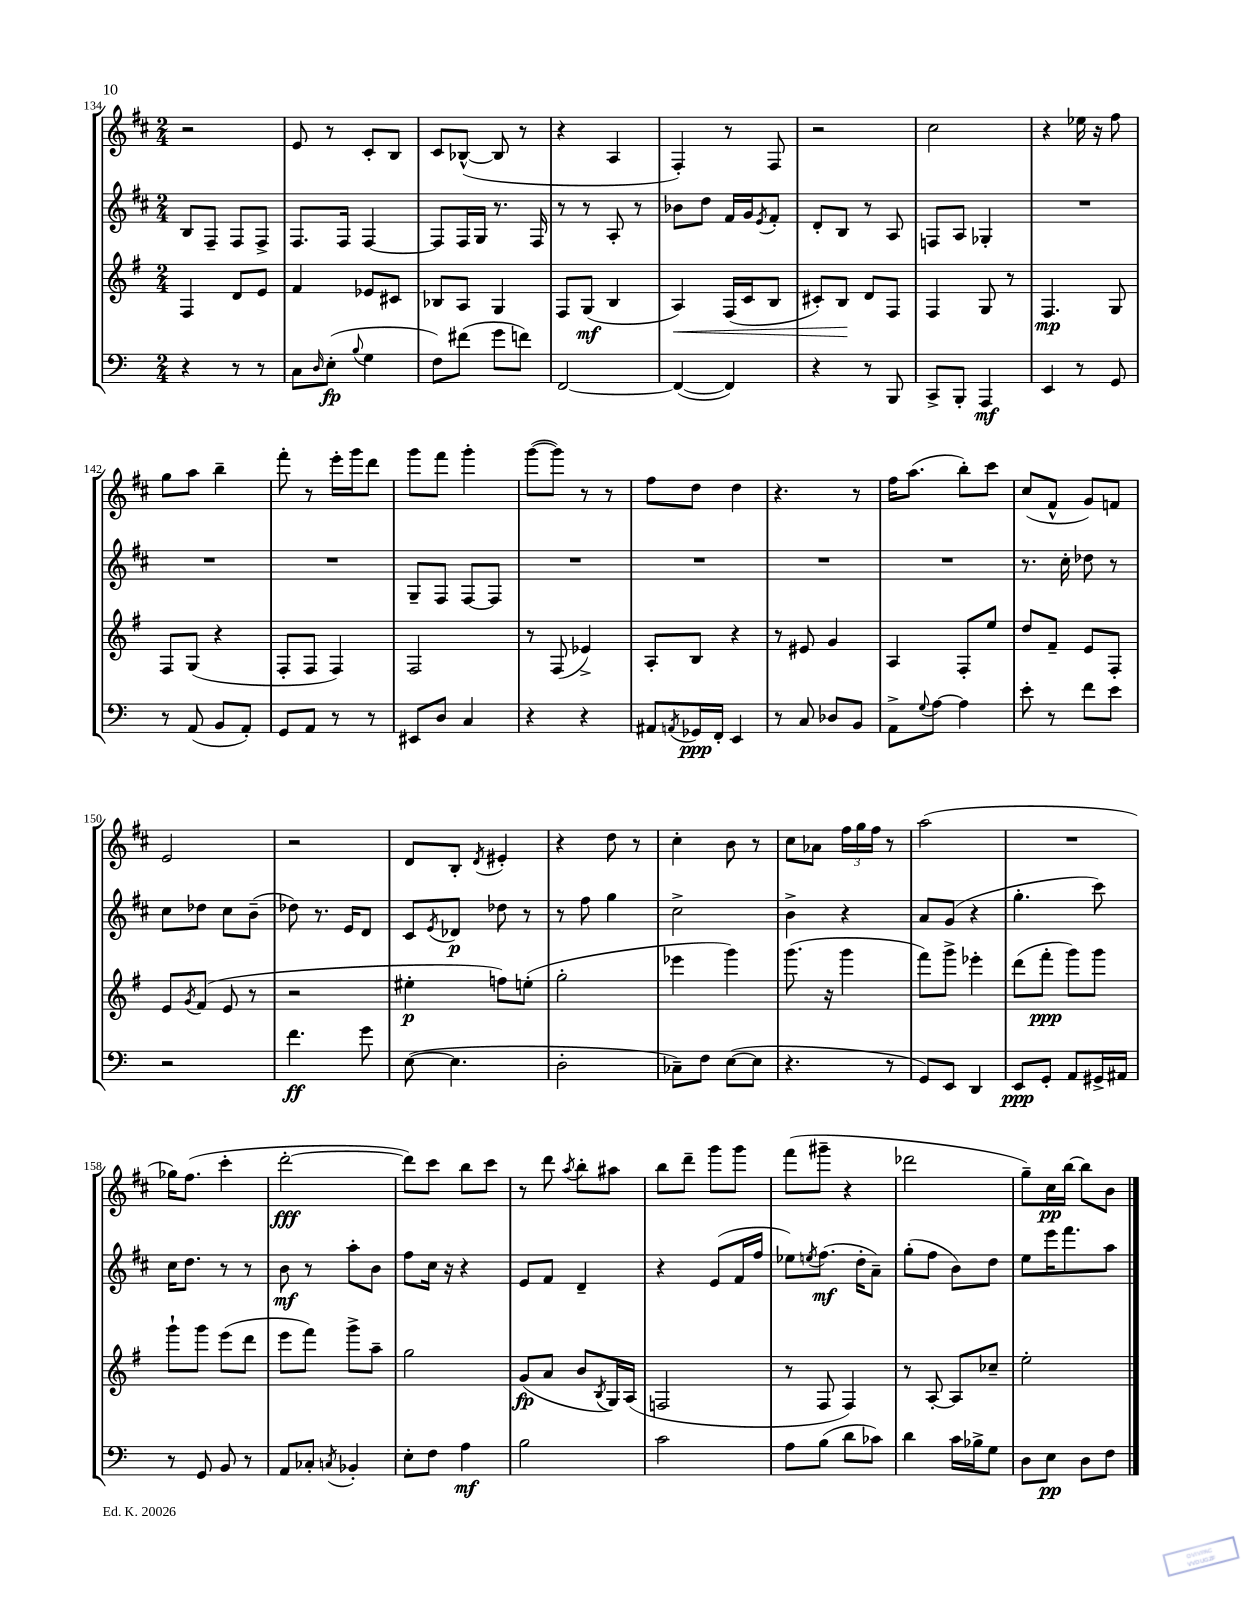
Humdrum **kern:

**kern	**kern	**kern	**kern
*staff4	*staff3	*staff2	*staff1
*clefF4	*clefG2	*clefG2	*clefG2
*k[]	*k[f#]	*k[f#c#]	*k[f#c#]
*M2/4	*M2/4	*M2/4	*M2/4
4r	4F#	8B	2r
.	.	8F#~	.
8r	8d	8F#	.
8r	8e	8F#^	.
=	=	=	=
8C	4f#	8.F#	8e
16qqD	.	.	.
(8E'	.	.	8r
.	.	16F#	.
8qqB	.	.	.
4G	8e-	[4F#	8c#'
.	8c#	.	8B
=	=	=	=
8F)	8B-	8F#]	8c#
(8f#	8A	16F#	([8B-^^
.	.	16G	.
8g	4G	8.r	8B-]
8f)	.	.	8r
.	.	16F#	.
=	=	=	=
[2FF	8F#	8r	4r
.	(8G	8r	.
.	4B	8A'	4A
.	.	8r	.
=	=	=	=
(4FF_	4A)	8b-	4F#')
.	.	8dd	.
4FF])	(16F#	16f#	8r
.	16c	16g	.
.	.	8qe	.
.	8B	8f#'	8F#
=	=	=	=
4r	8c#')	8d'	2r
.	8B	8B	.
8r	8d	8r	.
8BBB	8F#	8A	.
=	=	=	=
8CC^	4F#	8F	2cc#
8BBB'	.	8A	.
4AAA	8G	4G-'	.
.	8r	.	.
=	=	=	=
4EE	4.F#	2r	4r
8r	.	.	16ee-
.	.	.	16r
8GG	8G	.	8ff#
=	=	=	=
8r	8F#	2r	8gg
(8AA	(8G	.	8aa
8BB	4r	.	4bb~
8AA')	.	.	.
=	=	=	=
8GG	8F#'	2r	8fff#'
8AA	8F#	.	8r
8r	4F#)	.	16eee'
.	.	.	16ggg
8r	.	.	8ddd
=	=	=	=
8EE#	2F#	8G~	8ggg
8D	.	8F#	8fff#
4C	.	[8F#	4ggg'
.	.	8F#]	.
=	=	=	=
4r	8r	2r	([8ggg
.	(8F#	.	8ggg])
4r	4e-^)	.	8r
.	.	.	8r
=	=	=	=
8AA#	8A'	2r	8ff#
8qAA	.	.	.
16GG-	8B	.	8dd
16FF'	.	.	.
4EE	4r	.	4dd
=	=	=	=
8r	8r	2r	4.r
8C	8e#	.	.
8D-	4g	.	.
8BB	.	.	8r
=	=	=	=
8AA^	4A	2r	16ff#
.	.	.	(8.aa
8qqG	.	.	.
[8A	.	.	.
4A]	8F#'	.	8bb')
.	8ee	.	8ccc#
=	=	=	=
8e'	8dd	8.r	(8cc#
8r	8f#~	.	8f#^^
.	.	16cc#'	.
8f	8e	8dd-	8g)
8e	8F#'	8r	8f
=	=	=	=
2r	8e	8cc#	2e
.	8qg	.	.
.	(8f#	8dd-	.
.	8e	8cc#	.
.	8r	(8b~	.
=	=	=	=
4.f	2r	8dd-)	2r
.	.	8.r	.
.	.	16e	.
8g	.	8d	.
=	=	=	=
([8E	4ee#'	8c#	8d
.	.	8qe	.
4.E]	.	8d-	8B'
.	.	.	8qd
.	8ff)	8dd-	4e#'
.	(8ee'	8r	.
=	=	=	=
2D'	2gg'	8r	4r
.	.	8ff#	.
.	.	4gg	8dd
.	.	.	8r
=	=	=	=
8C-~)	4eee-	2cc#^	4cc#'
8F	.	.	.
([8E	4ggg)	.	8b
8E]	.	.	8r
=	=	=	=
4.r	(8.ggg	4b^	8cc#
.	.	.	8a-
.	16r	.	.
.	4ggg	4r	24ff#
.	.	.	24gg
.	.	.	24ff#
8r	.	.	8r
=	=	=	=
8GG)	8fff#)	8a	(2aa
8EE	8ggg^	(8g	.
4DD	4eee-'	4r	.
=	=	=	=
8EE	(8ddd	4.gg'	2r
8GG'	8fff#'	.	.
8AA	8ggg)	.	.
16GG#^	8ggg	8ccc#)	.
16AA#	.	.	.
=	=	=	=
8r	8ggg`	16cc#	16gg-)
.	.	8.dd	(8.ff#
8GG	8ggg	.	.
8BB	(8eee	8r	4ccc#'
8r	8ddd	8r	.
=	=	=	=
8AA	8eee	8b	[2ddd'
8C-'	8fff#)	8r	.
8qC	.	.	.
4BB-'	8ggg^	8aa'	.
.	8aa~	8b	.
=	=	=	=
8E'	2gg	8ff#	8ddd])
8F	.	16cc#	8ccc#
.	.	16r	.
4A	.	4r	8bb
.	.	.	8ccc#
=	=	=	=
2B	(8g	8e	8r
.	8a	8f#	8ddd
.	.	.	8qaa
.	8b	4d~	8bb'
.	8qB	.	.
.	16G)	.	8aa#
.	(16A	.	.
=	=	=	=
2c	2F	4r	8bb
.	.	.	8ddd~
.	.	(8e	8ggg
.	.	16f#	8ggg
.	.	16ff#	.
=	=	=	=
8A	8r	8ee-)	(8fff#
.	.	8qee	.
(8B	8F#	(8.ff#	8ggg#~
8d	4F#)	.	4r
.	.	16dd'	.
8c-)	.	8a~)	.
=	=	=	=
4d	8r	(8gg'	2ddd-
.	[8A'	8ff#	.
16c	8A]	8b)	.
16B-^	.	.	.
8G	8cc-~	8dd	.
=	=	=	=
8D	2ee'	8ee	8gg~)
8E	.	16eee	16cc#
.	.	8.fff#	[16bb
8D	.	.	8bb]
8F	.	8aa	8b
==	==	==	==
*-	*-	*-	*-
